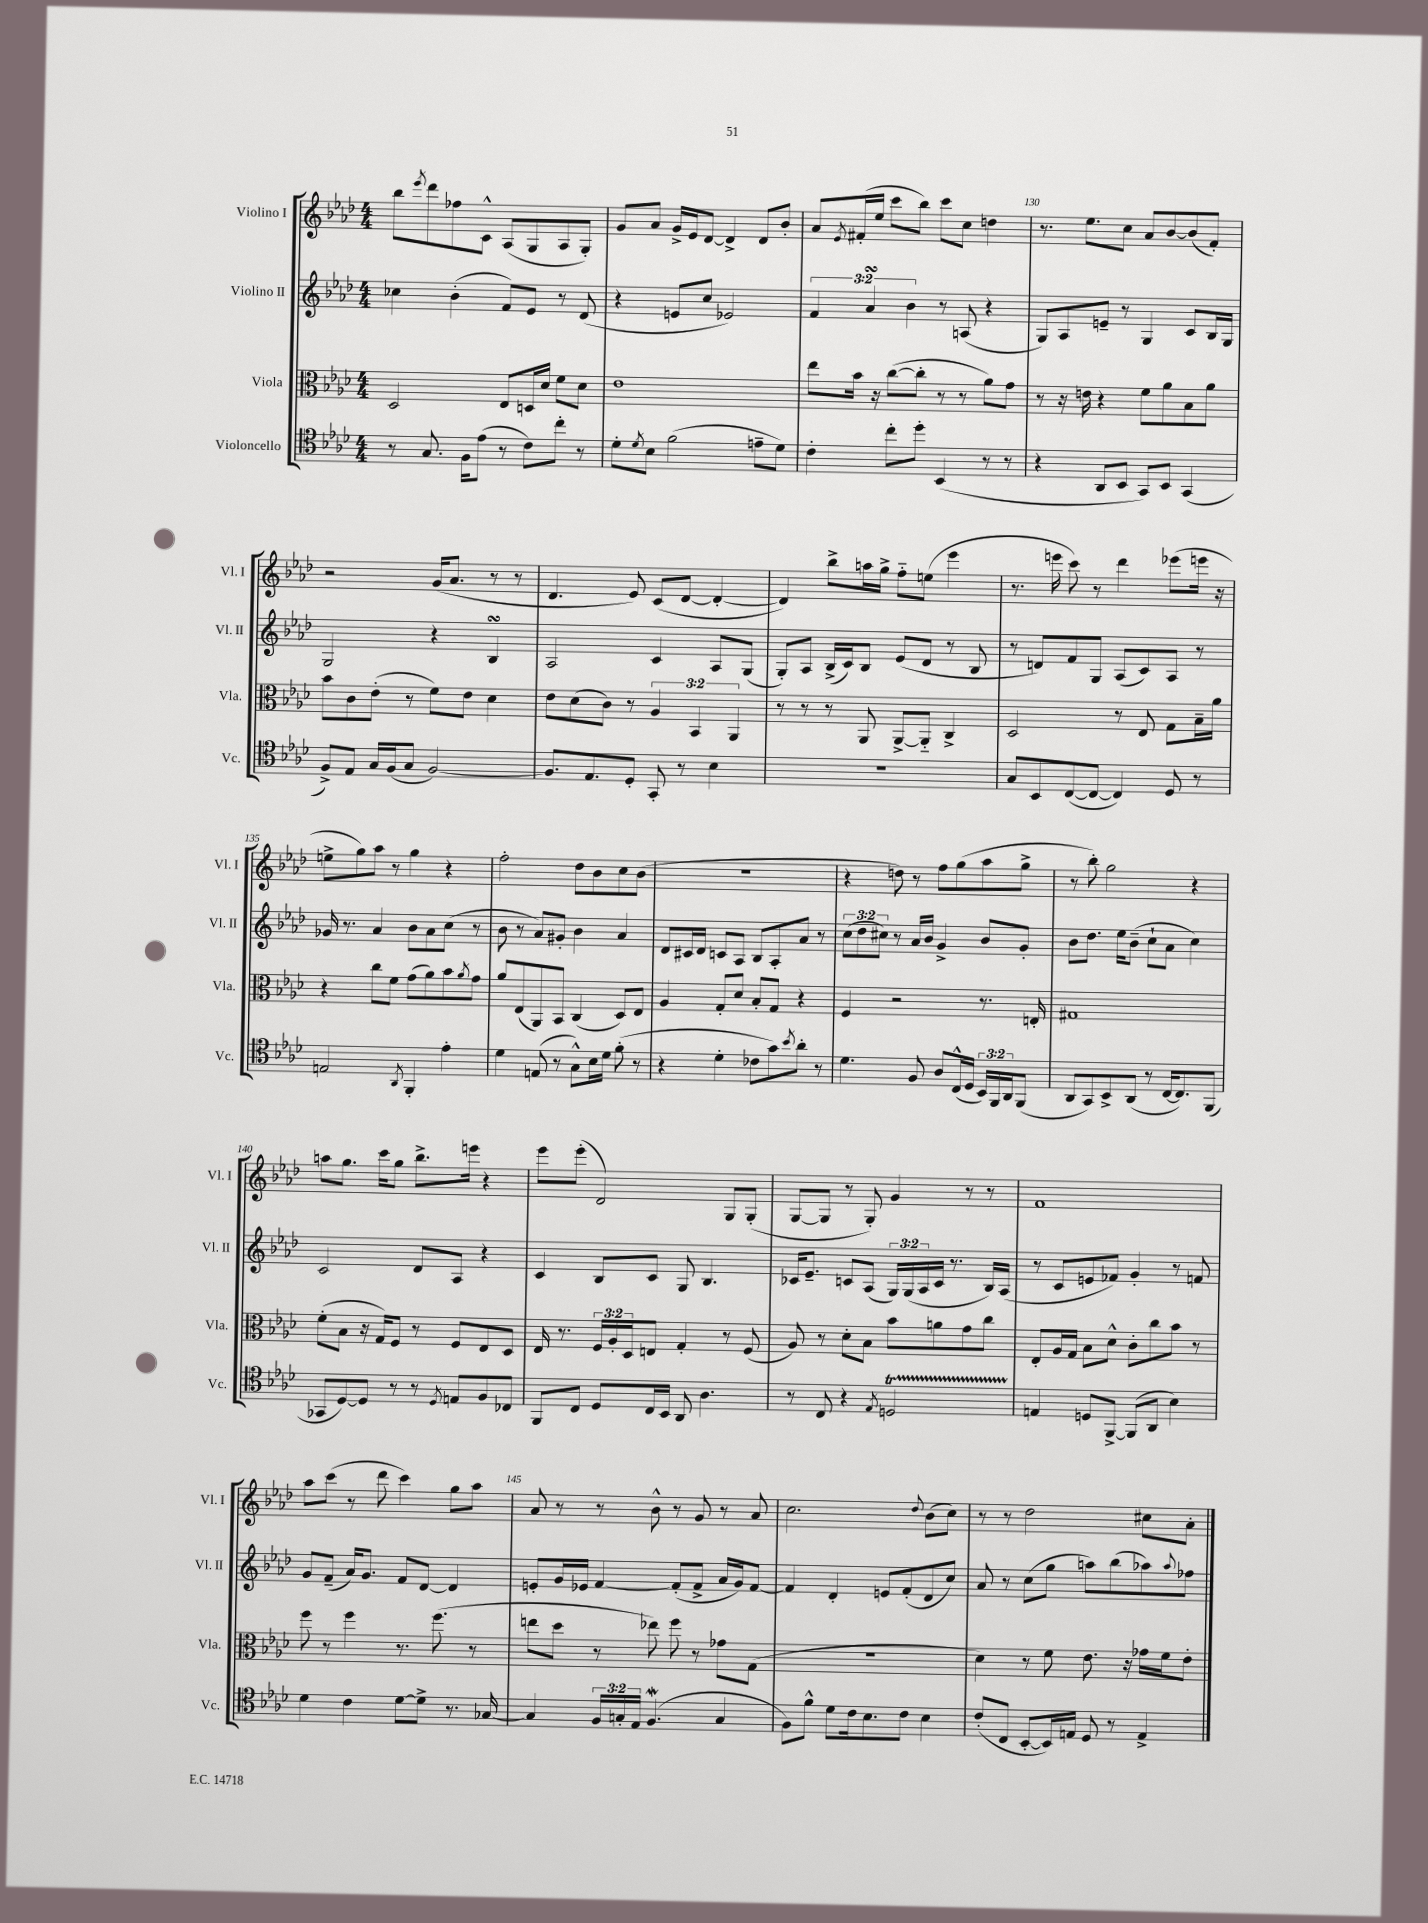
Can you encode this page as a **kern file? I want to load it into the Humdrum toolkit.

**kern	**kern	**kern	**kern
*staff4	*staff3	*staff2	*staff1
*clefC4	*clefC3	*clefG2	*clefG2
*k[b-e-a-d-]	*k[b-e-a-d-]	*k[b-e-a-d-]	*k[b-e-a-d-]
*M4/4	*M4/4	*M4/4	*M4/4
8r	2D-	4cc-	8bb-
.	.	.	8qeee-
8.G	.	.	8ddd-
.	.	(4b-'	8ff-
16F	.	.	.
(8e-	.	.	8c^^
8r	8E-	8f)	(8A-
8c)	16D	8e-	8G
.	16d-	.	.
8cc'	8f	8r	8A-
8r	8d-	(8d-	8G')
=	=	=	=
8d-'	1e-	4r	8g
8qd-	.	.	.
8B-	.	.	8a-
(2f	.	8e	16g^
.	.	.	16e-
.	.	8cc	[8d-
.	.	2e-)	4d-^]
8e~	.	.	8d-
8d-)	.	.	8b-'
=	=	=	=
4c'	8ee-	6f	8a-
.	.	.	8qe-
.	16b-	.	(16f#'
.	.	6a-	.
.	16r	.	16ee-
8cc'	([8cc	.	8ccc
.	.	6b-	.
8dd-'	8cc']	.	8bb-)
(4BB-	8r	8r	8ccc
.	8r	(8A	8cc
8r	8a-)	4r	4dd
8r	8g	.	.
=	=	=	=
4r	8r	8G)	8.r
.	16r	8A-	.
.	16e	.	8.ee-
8AA-	4r	8e~	.
8BB-	.	8r	8cc
8GG)	8f	4G	8a-
8BB-	8a-	.	[8b-
(4GG	8B-	8c	(8b-]
.	8a-	16B-	8f')
.	.	16G	.
=	=	=	=
8F^)	8b-	2G	2r
8E-	8c	.	.
16G	(8e-'	.	.
(16F	.	.	.
8G	8r	.	.
[2F)	8f)	4r	(16g
.	.	.	8.a-
.	8e-	.	.
.	4d-	4B-	8r
.	.	.	8r
=	=	=	=
8.F]	8e-	2A-	4.d-
.	(8d-	.	.
8.E-	.	.	.
.	8c)	.	.
8D-'	8r	.	8e-)
8GG'	6A-	4c	(8c
8r	.	.	[8d-
.	6BB-	.	.
4B-	.	8A-	4d-'_
.	6AA-	.	.
.	.	(8G	.
=	=	=	=
1r	8r	8G')	4d-])
.	8r	8A-	.
.	8r	(16B-^	8bb-^
.	.	16c)	.
.	8AA-	8B-	16aa
.	.	.	16gg^
.	[8AA-^	(8e-	8ff'~
.	8AA-'~]	8d-	(8ee
.	4C^	8r	4eee-
.	.	8B-	.
=	=	=	=
8G	2D-	8r	8.r
8BB-	.	8d)	.
.	.	.	16eee
([8C	.	8f	8ccc)
8C_	.	8G	8r
4C])	8r	(8A-	4ddd-
.	8E-	8c)	.
8D-	8G	8A-	(8eee-
8r	16B-~	8r	16eee
.	16a-	.	16r
=	=	=	=
2E	4r	16g-	8ee^
.	.	8.r	.
.	.	.	8gg)
.	8cc	4a-	8aa-
.	8f	.	8r
8qAA-	.	.	.
4FF'	(8g	8b-	4gg
.	8a-)	8a-	.
4e-'	8b-	(8cc	4r
.	8qa-	.	.
.	8g	8r	.
=	=	=	=
4d-	8a-	8b-	2ff'
.	(8E-	8r	.
(8E	8AA-)	8a-)	.
8r	8BB-	8g#'	.
8G^^)	(4C	4b-	8dd-
16B-	.	.	8b-
16d-	.	.	.
(8f'	8D-)	4a-	8cc
8r	8E-	.	(8b-
=	=	=	=
4r	4A-	8d-	1r
.	.	16c#	.
.	.	16d-	.
4d-'	8G'	8c	.
.	8d-	8A-	.
8c-	8B-'	8B-	.
8g)	8G	8A-'	.
8qb-	.	.	.
8a-'	4r	8a-	.
8r	.	8r	.
=	=	=	=
4.d-	4F	(12cc	4r
.	.	12dd-	.
.	.	12cc#)	.
.	2r	8r	8dd)
8F	.	16a-	8r
.	.	16b-	.
8A-	.	4g^	8ff
(16C^^	.	.	(8gg
16D-	.	.	.
24BB-)	8.r	8b-	8aa-
24FF	.	.	.
24AA-	.	.	.
(8FF	.	8g'	8gg^
.	16E'	.	.
=	=	=	=
8AA-	1G#	8b-	8r
8GG)	.	8.dd-	8bb-')
8BB-^	.	.	2gg
.	.	16ee-	.
(8AA-	.	(8b-~	.
8r	.	8cc`	.
[16C	.	8a-	.
8.C])	.	.	.
.	.	4cc)	4r
(8FF	.	.	.
=	=	=	=
8GG-	(8f'	2c	8aa
[8D-)	8B-	.	8.gg
8D-]	16r	.	.
.	16G)	.	16ccc
8r	8F	.	8gg
8r	8r	8d-	8.bb-^
8qD-	.	.	.
8E	8F	8A-	.
.	.	.	16eee
8F	8E-	4r	4r
8C-	8D-	.	.
=	=	=	=
8FF	16E-	4c	8eee-
.	8.r	.	.
8C	.	.	(8eee-'
8D-	24F	8B-	2d-)
.	24A-'	.	.
.	24D-	.	.
16C	8E	8c	.
16BB-	.	.	.
8AA-	4G'	8G	.
4.A-	.	4.B-	.
.	8r	.	8G
.	(8F	.	(8G'
=	=	=	=
8r	8A-)	16c-	[8G
.	.	8.e-~	.
8C	8r	.	8G]
4r	8d-'	8c	8r
.	8B-	(8A-	8G')
8qE-	.	.	.
2D	8b-	24G)	4g
.	.	(24G	.
.	.	24A-	.
.	8a	16c	.
.	.	8.r	.
.	8g	.	8r
.	8cc	16B-)	8r
.	.	(16A-	.
=	=	=	=
4E	8E-'	8r	1f
.	16A-	8c	.
.	16G	.	.
8D	8B-	8e	.
[8FF^	8d-^^	8f-)	.
(8FF]	8c'	4g'	.
8AA-	8cc	.	.
4B-)	8b-	8r	.
.	8r	8f	.
=	=	=	=
4d-	8ff	8g	8aa-
.	8r	(8f~	(8ccc
4c	4ff	16a-)	8r
.	.	8.g	.
.	.	.	8ddd-
[8d-	8.r	8f	4ccc)
8d-^]	.	[8d-	.
.	(8.ff	.	.
8.r	.	4d-]	8gg
.	8r	.	8aa-
[16G-	.	.	.
=	=	=	=
4G-]	8ee	8e'	8a-
.	8dd-	16g	8r
.	.	16e-	.
24F	8r	[4f	8r
24G'	.	.	.
24E-	.	.	.
(4.F	8ee-)	.	8b-^^
.	8ff	(8f']	8r
.	8r	8f^	8g
4G	8g-	16a-	8r
.	.	16g)	.
.	(8G	[8f	8a-
=	=	=	=
8F)	1r	4f]	2.cc
8f^^	.	.	.
8d-	.	4d-'	.
16c	.	.	.
8.B-	.	.	.
.	.	8e	.
8c	.	(8f'	.
.	.	.	8qqdd-
4B-	.	8d-	(8b-
.	.	8cc)	8cc)
=	=	=	=
(8c'	4d-)	8a-	8r
8C	.	8r	8r
[8BB-'	8r	(8cc	2dd-
16BB-])	8f	8gg	.
16E	.	.	.
8D-	8.e-	8aa)	.
8r	.	(8bb-	.
.	16r	.	.
4E^	16g-	8aa-)	8cc#
.	16f	.	.
.	.	8qqaa-	.
.	8e-'	8ff-	8a-'
==	==	==	==
*-	*-	*-	*-
